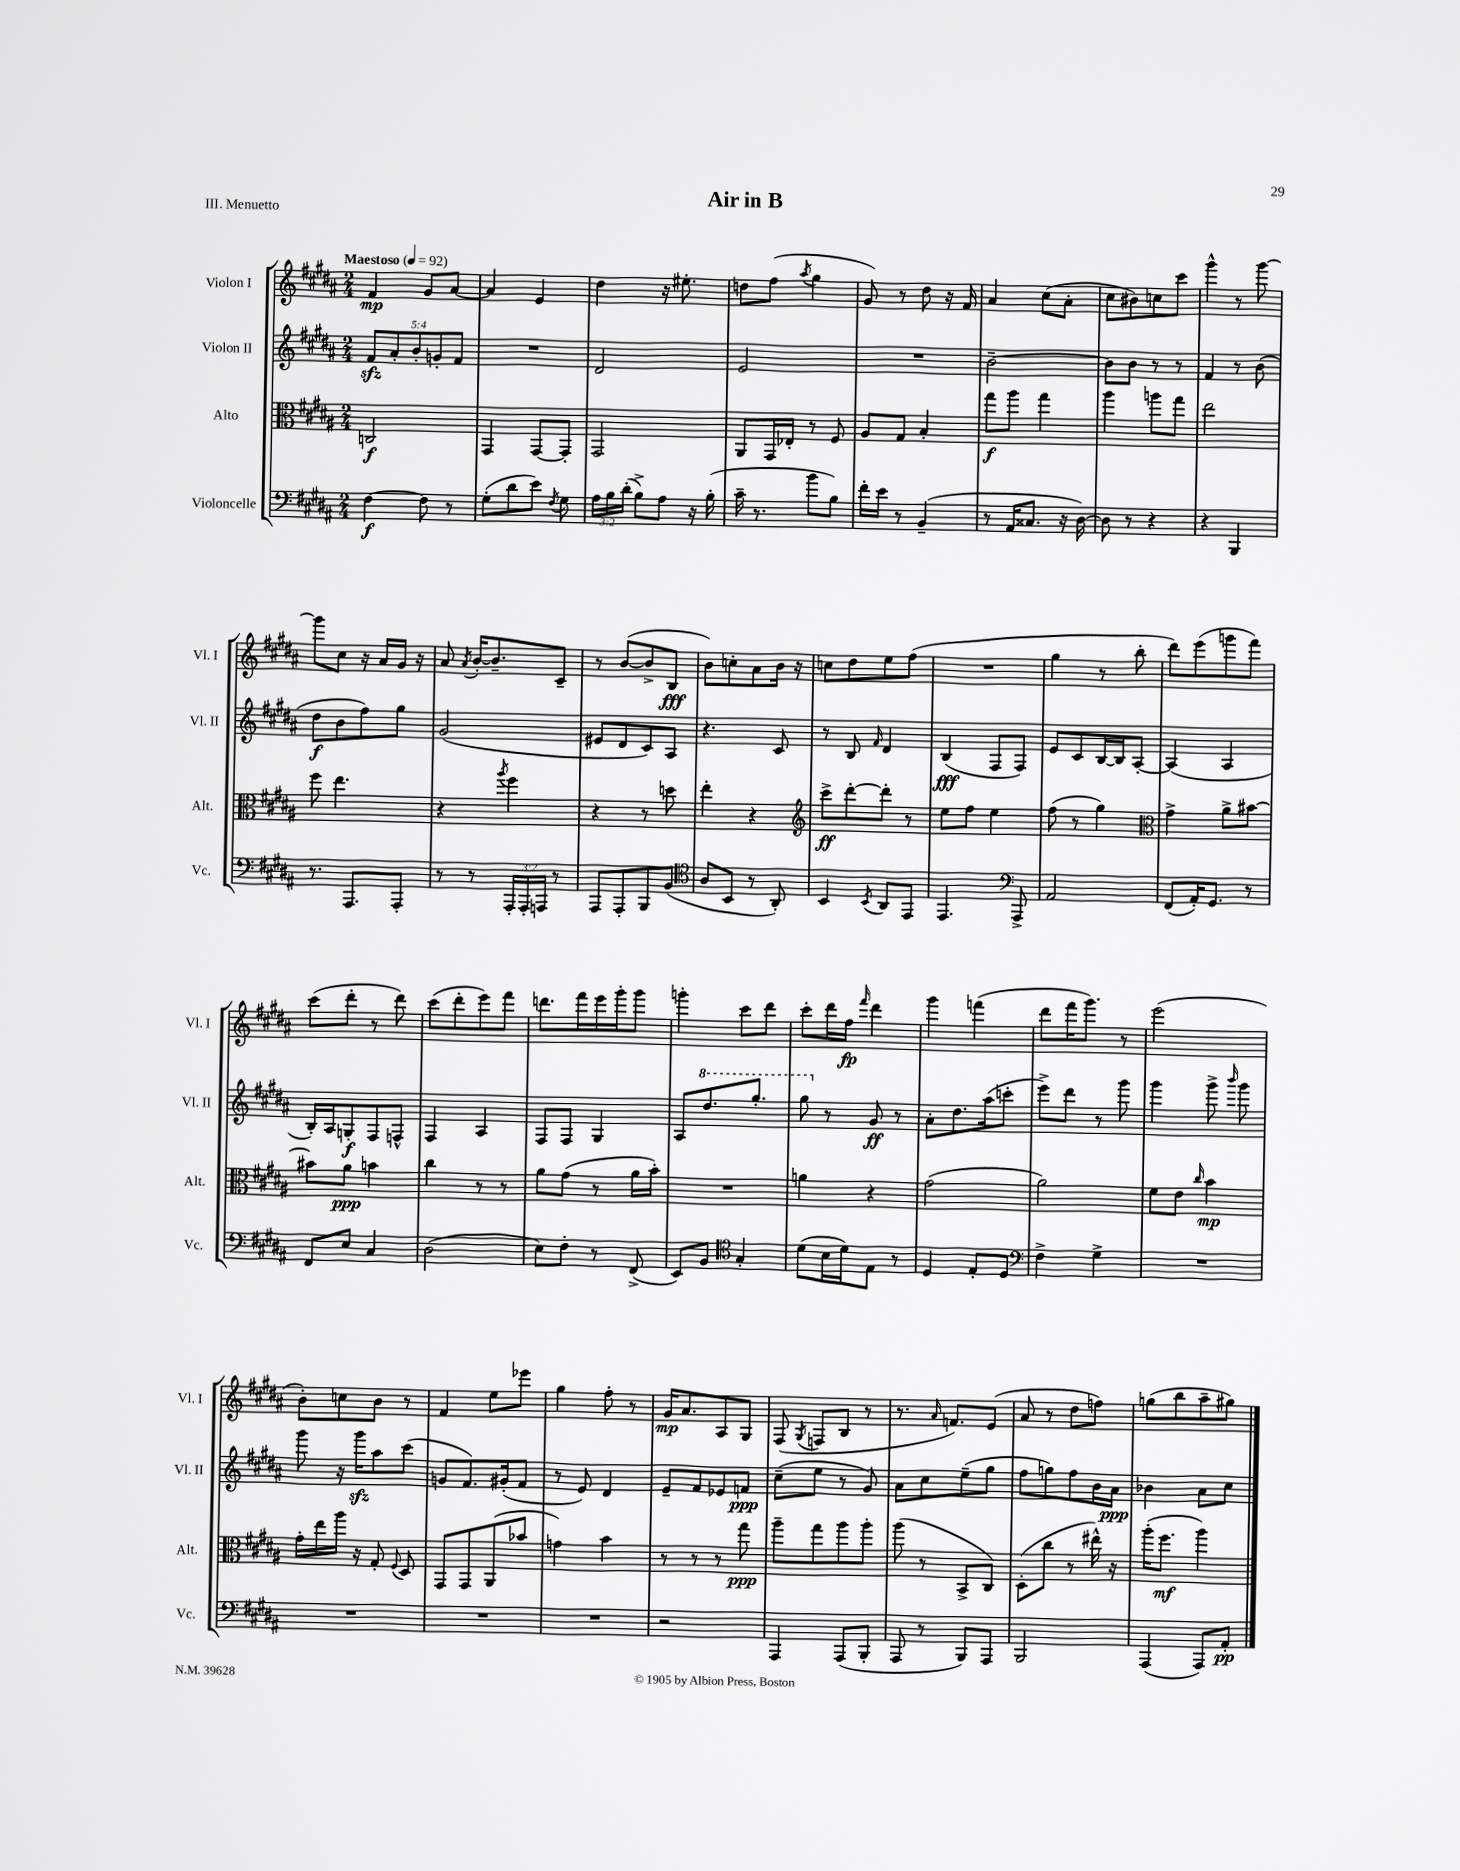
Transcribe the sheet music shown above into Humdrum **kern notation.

**kern	**dynam	**kern	**dynam	**kern	**dynam	**kern	**dynam
*part4	*part4	*part3	*part3	*part2	*part2	*part1	*part1
*staff4	*staff4	*staff3	*staff3	*staff2	*staff2	*staff1	*staff1
*I"Violoncelle	*	*I"Alto	*	*I"Violon II	*	*I"Violon I	*
*I'Vc.	*	*I'Alt.	*	*I'Vl. II	*	*I'Vl. I	*
*clefF4	*	*clefC3	*	*clefG2	*	*clefG2	*
*k[f#c#g#d#a#]	*	*k[f#c#g#d#a#]	*	*k[f#c#g#d#a#]	*	*k[f#c#g#d#a#]	*
*M2/4	*	*M2/4	*	*M2/4	*	*M2/4	*
*MM92	*	*MM92	*	*MM92	*	*MM92	*
=1	=1	=1	=1	=1	=1	=1	=1
!	!	!	!	!	!	!LO:TX:a:B:t=Maestoso	!
[4F#\	f	2Cn/	f	10f#zz/L	.	4f#/	mp
.	.	.	.	10a#'/	.	.	.
.	.	.	.	10b'/	.	.	.
8F#\]	.	.	.	.	.	8g#/L	.
.	.	.	.	10gn'/	.	.	.
8r	.	.	.	.	.	[8a#/J	.
.	.	.	.	10f#/J	.	.	.
=2	=2	=2	=2	=2	=2	=2	=2
(8G#'\L	.	4GG#/	.	2r	.	4a#/]	.
8d#\	.	.	.	.	.	.	.
8e\J)	.	[8GG#/L	.	.	.	4e/	.
8qF#/	.	.	.	.	.	.	.
8G#\	.	8GG#'/J]	.	.	.	.	.
=3	=3	=3	=3	=3	=3	=3	=3
24A#\LL	.	2GG#/	.	2d#/	.	4dd#\	.
24B\	.	.	.	.	.	.	.
(24d#'\JJ	.	.	.	.	.	.	.
8B^\L)	.	.	.	.	.	.	.
8A#\J	.	.	.	.	.	16r	.
.	.	.	.	.	.	8.ee#X'\	.
16r	.	.	.	.	.	.	.
(16B'\	.	.	.	.	.	.	.
=4	=4	=4	=4	=4	=4	=4	=4
16c#~\	.	8AA#/L	.	2e/	.	8ddn\L	.
8.r	.	.	.	.	.	.	.
.	.	16GG#/L	.	.	.	(8ff#\J	.
.	.	16E-X'/JJ	.	.	.	.	.
.	.	.	.	.	.	8qaa#/	.
8b\L	.	8r	.	.	.	4gg#\	.
8B\J)	.	8F#/	.	.	.	.	.
=5	=5	=5	=5	=5	=5	=5	=5
16f#'\LL	.	8A#/L	.	2r	.	8g#/)	.
16e\JJ	.	.	.	.	.	.	.
8r	.	8G#/J	.	.	.	8r	.
(4BB~/	.	4B'/	.	.	.	8dd#\	.
.	.	.	.	.	.	16r	.
.	.	.	.	.	.	16f#/	.
=6	=6	=6	=6	=6	=6	=6	=6
8r	.	8gg#\L	f	[2b~\	.	4a#/	.
16AA#/KL	.	8aa#\J	.	.	.	.	.
8.C##X/J	.	.	.	.	.	.	.
.	.	4gg#\	.	.	.	(8cc#\L	.
16r	.	.	.	.	.	8a#'\J	.
[16D#\)	.	.	.	.	.	.	.
=7	=7	=7	=7	=7	=7	=7	=7
8D#\]	.	4aa#\	.	8b\L]	.	8cc#\L	.
8r	.	.	.	8b\J	.	8b#X\)	.
4r	.	8aan\L	.	8r	.	8ccn\	.
.	.	8gg#\J	.	8r	.	8ccc#\J	.
=8	=8	=8	=8	=8	=8	=8	=8
4r	.	2ee\	.	4f#/	.	4ggg#^^\	.
4BBB/	.	.	.	8r	.	8r	.
.	.	.	.	(8b\	.	[8ggg#\	.
!!LO:LB:g=z
=9	=9	=9	=9	=9	=9	=9	=9
8.r	.	8ff#\	.	8dd#\L	f	8ggg#\L]	.
.	.	4.ee\	.	8b\	.	8cc#\J	.
8.AAA#/L	.	.	.	.	.	.	.
.	.	.	.	8ff#\)	.	16r	.
.	.	.	.	.	.	16a#/LL	.
8AAA#'/J	.	.	.	8gg#\J	.	16g#/JJ	.
.	.	.	.	.	.	16r	.
=10	=10	=10	=10	=10	=10	=10	=10
8r	.	4r	.	(2g#/	.	8a#/	.
.	.	.	.	.	.	8qa#/	.
8r	.	.	.	.	.	[16b'/KL	.
.	.	.	.	.	.	8.b~/]	.
.	.	8qaa#/	.	.	.	.	.
24AAA#'/LL	.	4ff#\	.	.	.	.	.
24AAA#'/	.	.	.	.	.	.	.
24AAAn/JJ	.	.	.	.	.	.	.
8r	.	.	.	.	.	8c#~/J	.
=11	=11	=11	=11	=11	=11	=11	=11
8AAA#/L	.	4r	.	8e#X/L	.	8r	.
8AAA#'/	.	.	.	8d#/	.	([8b/L	.
8BBB/	.	8r	.	8c#/)	.	8b^/]	.
(8BB/J	.	8ddn\	.	8A#/J	.	8B/J	fff
=12	=12	=12	=12	=12	=12	=12	=12
*clefC4	*	*	*	*	*	*	*
8A#/L	.	4ee'\	.	4.r	.	8b\L)	.
8BB/J	.	.	.	.	.	8ccn'\	.
8r	.	4r	.	.	.	8a#\	.
8AA#'/)	.	.	.	8c#/	.	16b\Jk	.
.	.	.	.	.	.	16r	.
=13	=13	=13	=13	=13	=13	=13	=13
*	*	*clefG2	*	*	*	*	*
4BB/	.	8ccc#^\L	ff	8r	.	8ccn\L	.
.	.	[8ddd#'\	.	8B/	.	8dd#\	.
8qBB/	.	.	.	16qqf#/	.	.	.
8AA#/L	.	8ddd#'\J]	.	4d#/	.	8ee\	.
8EE/J	.	8r	.	.	.	(8ff#\J	.
=14	=14	=14	=14	=14	=14	=14	=14
4.EE/	.	8ee\L	.	(4B/	fff	2r	.
.	.	8ff#\J	.	.	.	.	.
.	.	4ee\	.	8F#/L	.	.	.
*clefF4	*	*	*	*	*	*	*
8AAA#^/	.	.	.	8F#/J)	.	.	.
=15	=15	=15	=15	=15	=15	=15	=15
2AA#/	.	(8ff#\	.	8e/L	.	4gg#\	.
.	.	8r	.	8c#/	.	.	.
.	.	4gg#\)	.	[16B/L	.	8r	.
.	.	.	.	16B/J]	.	.	.
.	.	.	.	[8A#'/J	.	8bb'\	.
=16	=16	=16	=16	=16	=16	=16	=16
*	*	*clefC3	*	*	*	*	*
(8FF#/L	.	4g#^\	.	(4A#/]	.	8ddd#\L)	.
16AA#'/K)	.	.	.	.	.	(8eee\	.
8.GG#/J	.	.	.	.	.	.	.
.	.	8a#^\L	.	4A#/	.	8gggn\	.
8r	.	[8b#X\J	.	.	.	8fff#\J)	.
!!LO:LB:g=z
=17	=17	=17	=17	=17	=17	=17	=17
8FF#/L	.	8b#X\L]	.	16B'/LL)	.	(8ccc#\L	.
.	.	.	.	16A#/J	.	.	.
8E/J	.	8a#\J	ppp	8Gn'/	f	8ddd#'\J	.
4C#/	.	4bn\	.	8F#/	.	8r	.
.	.	.	.	8Fn^^/J	.	8ddd#\)	.
=18	=18	=18	=18	=18	=18	=18	=18
(2D#\	.	4cc#\	.	4F#/	.	(8ccc#\L	.
.	.	.	.	.	.	8ddd#'\	.
.	.	8r	.	4A#/	.	8eee\)	.
.	.	8r	.	.	.	8fff#\J	.
=19	=19	=19	=19	=19	=19	=19	=19
8E\L)	.	8a#\L	.	8F#/L	.	8.dddn\L	.
8F#'\J	.	(8g#\J	.	8F#/J	.	.	.
.	.	.	.	.	.	16fff#\L	.
8r	.	8r	.	4G#/	.	16eee\	.
.	.	.	.	.	.	16ggg#'\J	.
(8FF#^/	.	16a#\LL	.	.	.	8ggg#\J	.
.	.	16b'\JJ)	.	.	.	.	.
=20	=20	=20	=20	=20	=20	=20	=20
8EE/L)	.	2r	.	8A#/L	.	4gggn'\	.
*	*	*	*	*8va	*	*	*
8BB/J	.	.	.	8.ddd#/	.	.	.
*clefC4	*	*	*	*	*	*	*
4G#'/	.	.	.	.	.	8ccc#\L	.
.	.	.	.	8.ggg#'/J	.	.	.
.	.	.	.	.	.	8ddd#\J	.
=21	=21	=21	=21	=21	=21	=21	=21
(8d#\L	.	4an\	.	8ggg#\	.	8ccc#'\L	.
*	*	*	*	*X8va	*	*	*
16B\L	.	.	.	8r	.	16ddd#\L	.
16d#\J)	.	.	.	.	.	16ff#\JJ	fp
.	.	.	.	.	.	16qqfff#/	.
8E\J	.	4r	.	8g#/	ff	4ddd#\	.
8r	.	.	.	8r	.	.	.
=22	=22	=22	=22	=22	=22	=22	=22
4D#/	.	(2g#\	.	8a#'\L	.	4ggg#\	.
.	.	.	.	8.dd#\	.	.	.
8E'/L	.	.	.	.	.	(4fffn\	.
.	.	.	.	(16aa#\k	.	.	.
8D#/J	.	.	.	8cccn'\J	.	.	.
=23	=23	=23	=23	=23	=23	=23	=23
*clefF4	*	*	*	*	*	*	*
4F#^\	.	2a#\)	.	8eee^\L)	.	8ddd#\L	.
.	.	.	.	8ddd#\J	.	16fff#\K	.
.	.	.	.	.	.	8.ggg#\J)	.
4G#^\	.	.	.	8r	.	.	.
.	.	.	.	8ggg#\	.	8r	.
=24	=24	=24	=24	=24	=24	=24	=24
2r	.	8f#\L	.	4ggg#\	.	(2eee\	.
.	.	8e\J	.	.	.	.	.
.	.	16qqcc#/	.	.	.	.	.
.	.	4b\	mp	8ggg#^\	.	.	.
.	.	.	.	16qqbbb/	.	.	.
.	.	.	.	8ggg#\	.	.	.
!!LO:LB:g=z
=25	=25	=25	=25	=25	=25	=25	=25
2r	.	16g#'\LL	.	8ggg#\	.	8b'\L)	.
.	.	16ee\	.	.	.	.	.
.	.	16aa#\JJ	.	16r	.	8ccn\	.
.	.	16r	.	16ggg#zz\KL	.	.	.
.	.	8G#'/	.	8aa#\	.	8b\J	.
.	.	8qqF#/	.	.	.	.	.
.	.	8D#/	.	(8ccc#\J	.	8r	.
=26	=26	=26	=26	=26	=26	=26	=26
2r	.	8GG#/L	.	8gn/L	.	4f#/	.
.	.	8GG#/	.	8.f#/)	.	.	.
.	.	(8AA#/	.	.	.	8ee\L	.
.	.	.	.	(16g#X'/k	.	.	.
.	.	8b-X/J	.	8f#/J	.	8eee-X\J	.
=27	=27	=27	=27	=27	=27	=27	=27
2r	.	4gn\)	.	8r	.	4gg#\	.
.	.	.	.	8e/)	.	.	.
.	.	4b\	.	4d#/	.	8ff#'\	.
.	.	.	.	.	.	8r	.
=28	=28	=28	=28	=28	=28	=28	=28
2r	.	8r	.	8e~/L	.	16g#/KL	mp
.	.	.	.	.	.	8.a#/	.
.	.	8r	.	8f#/	.	.	.
.	.	8r	.	8e-X/	.	8A#/	.
.	.	8gg#\	ppp	8fn/J	ppp	8G#/J	.
=29	=29	=29	=29	=29	=29	=29	=29
4AAA#/	.	8aa#~\L	.	(8cc#~\L	.	(8F#/	.
.	.	.	.	.	.	8qG#/	.
.	.	8gg#\	.	8ee\J	.	8Fn/L	.
(8AAA#/L	.	8aa#\	.	8r	.	8B/J	.
8BBB'/J	.	8aa#'\J	.	8g#/)	.	8r	.
=30	=30	=30	=30	=30	=30	=30	=30
8AAA#/	.	(8aa#\	.	8a#\L	.	8.r	.
8r	.	8r	.	8cc#\	.	.	.
.	.	.	.	.	.	16qqa#/	.
.	.	.	.	.	.	8.fn/L)	.
8BBB/L)	.	8BB^/L	.	(8ee~\	.	.	.
8AAA#/J	.	8C#/J)	.	8gg#\J	.	(8e/J	.
=31	=31	=31	=31	=31	=31	=31	=31
2BBB/	.	(8D#'\L	.	8ff#\L	.	8a#/	.
.	.	8cc#\J	.	8ggn\)	.	8r	.
.	.	8r	.	8ff#\	.	8dd#\L	.
.	.	16ee#X^^\)	.	16b\L	.	8ffn\J)	.
.	.	16r	.	16a#\JJ	ppp	.	.
=32	=32	=32	=32	=32	=32	=32	=32
(4AAA#/	.	(16aa#'\KL	.	4b-X\	.	(8ggn\L	.
.	.	8.ff#\J	mf	.	.	.	.
.	.	.	.	.	.	8bb\	.
8AAA#/L)	.	4aa#\)	.	8a#\L	.	8aa#~\	.
8AA#'/J	pp	.	.	8cc#\J	.	8gg#X\J)	.
==	==	==	==	==	==	==	==
*-	*-	*-	*-	*-	*-	*-	*-
